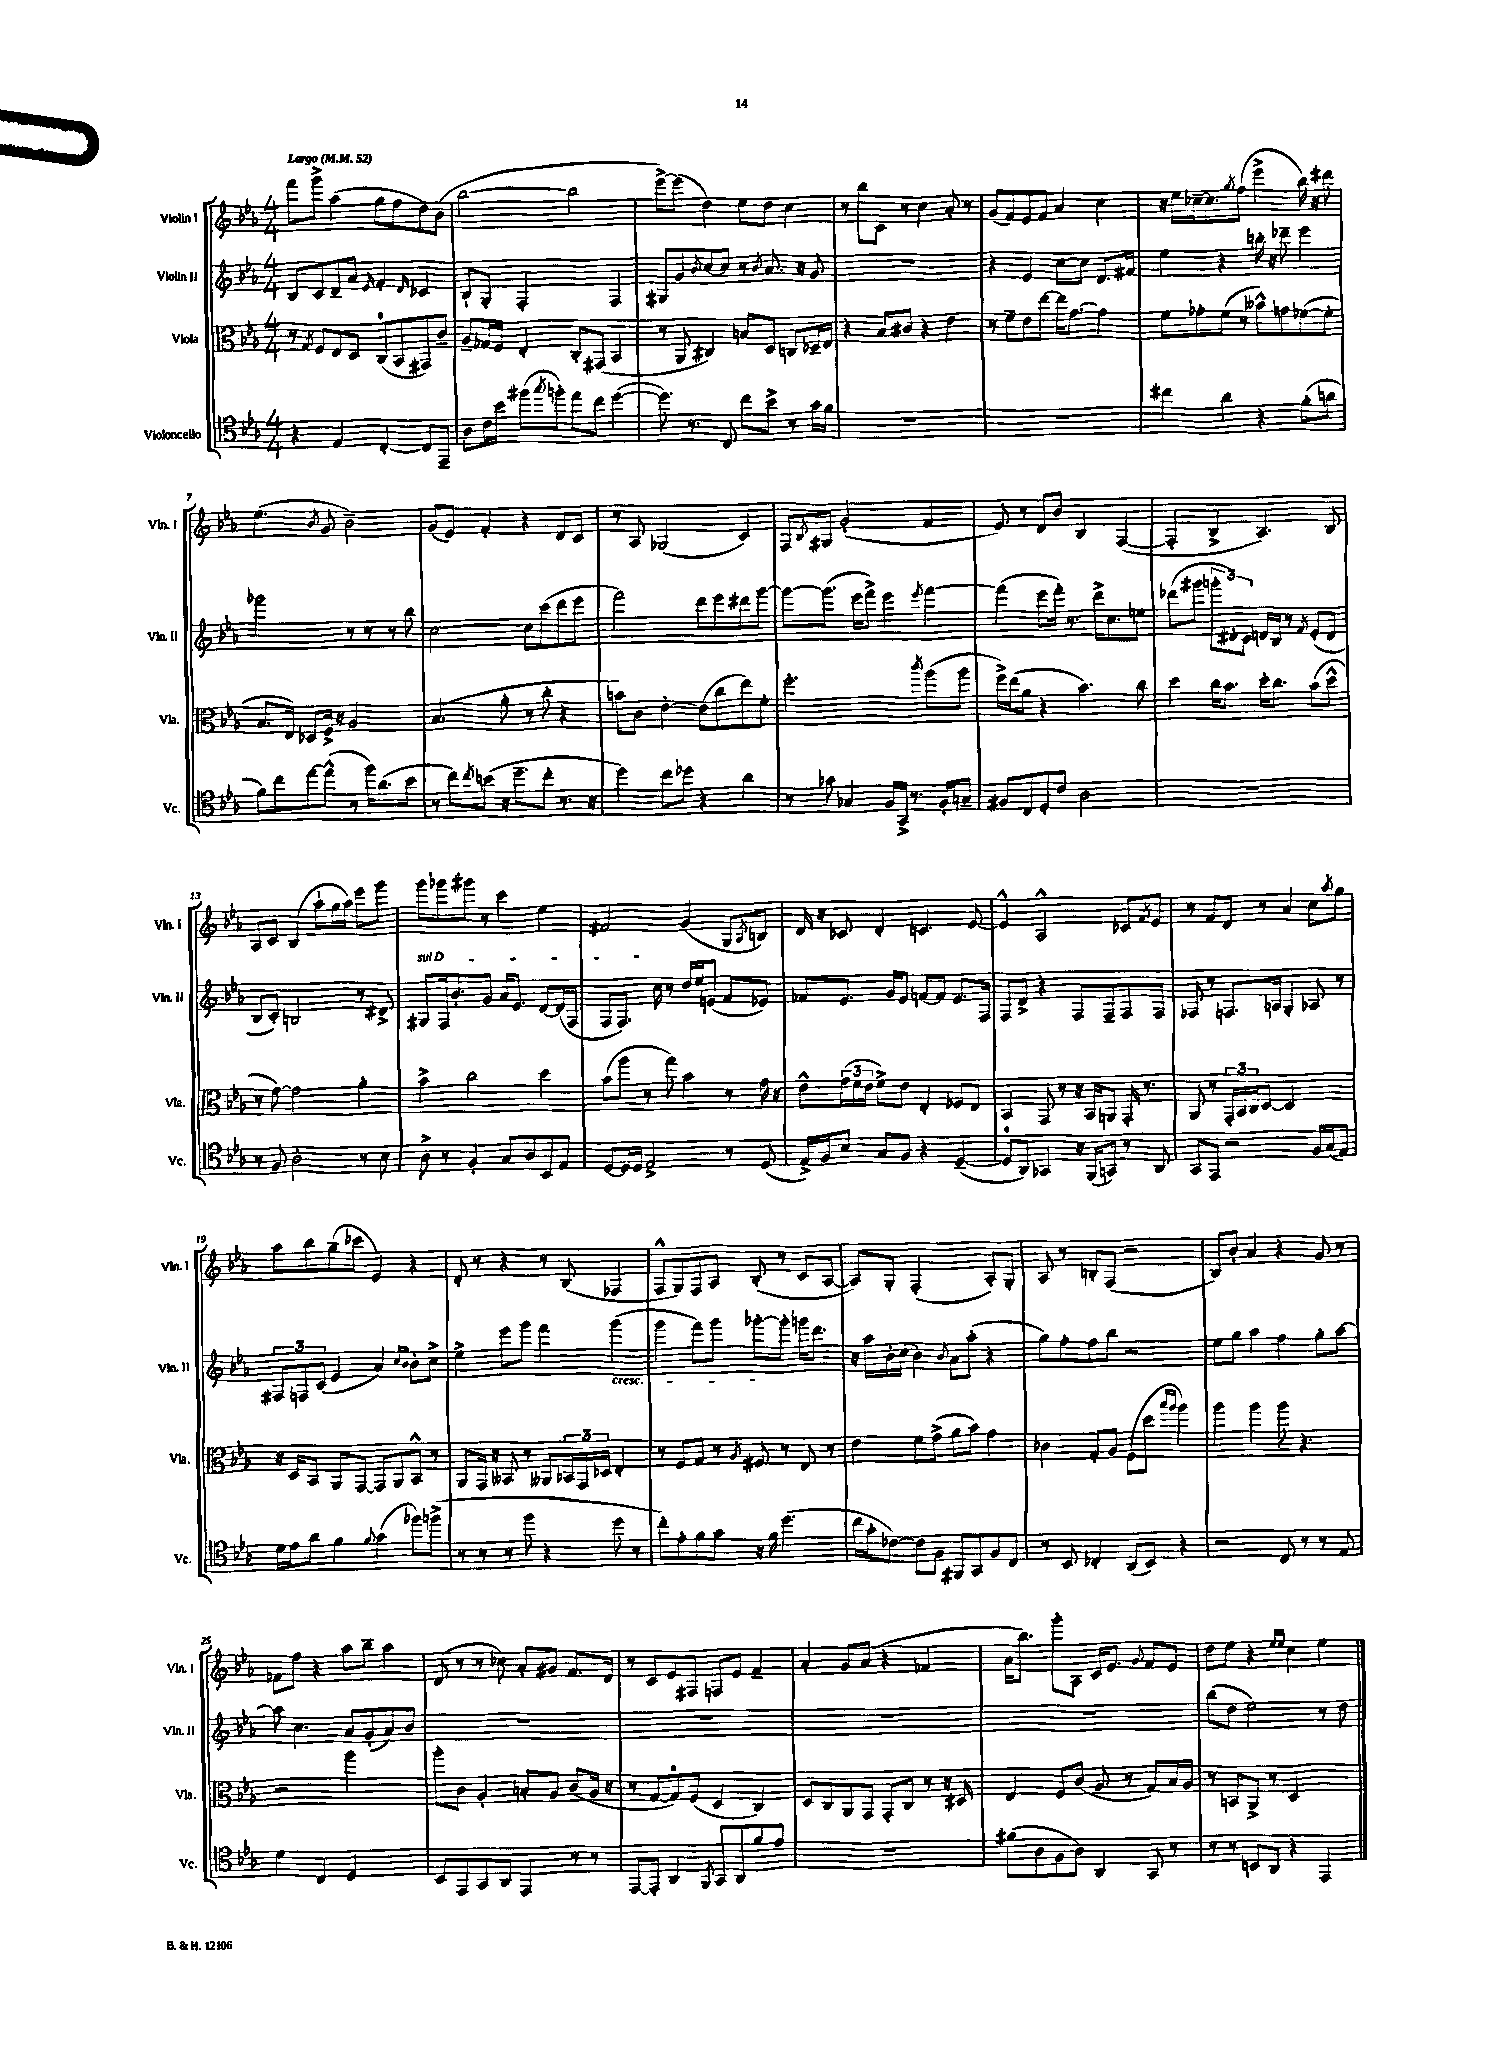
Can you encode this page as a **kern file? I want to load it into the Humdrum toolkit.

**kern	**kern	**kern	**kern
*staff4	*staff3	*staff2	*staff1
*clefC4	*clefC3	*clefG2	*clefG2
*k[b-e-a-]	*k[b-e-a-]	*k[b-e-a-]	*k[b-e-a-]
*M4/4	*M4/4	*M4/4	*M4/4
*MM52	*MM52	*MM52	*MM52
4r	8r	8B-	8fff
.	8qG	.	.
.	8F	8c	8ggg^
4E-	8E-	8d~	(4aa-
.	8D	8a-	.
.	.	16qqe-	.
[4C'	(8C	4f'	8gg
.	8BB-	.	8ff
.	.	16qqd	.
8C]	8GG#)	4c-	8dd)
8EE-~	8c~	.	(8b-
=	=	=	=
8A-	8A-~	8B-`	[2bb-
16c	16G-	8G'	.
16b-	16F	.	.
(8ff#	4E-'	2F'	.
8qgg	.	.	.
8ff')	.	.	.
8ee-	8C'	.	2bb-]
8cc	(8GG#	.	.
([4dd	4BB-	4F	.
=	=	=	=
8.dd])	8r	8G#	[8eee-^)
.	8AA-	8g	(8eee-]
8.r	.	.	.
.	.	8qb-	.
.	4C#)	[8cc	4dd)
8C	.	8cc]	.
8cc	8B	8r	8ee-
.	.	8qb-	.
8b-^	8D	8.a-	8dd
8r	8C	.	4cc
.	.	16r	.
16g	16D-~	8g	.
16f	16E-	.	.
=	=	=	=
1r	4r	1r	8r
.	.	.	8bb-
.	8B-	.	8c
.	8c#	.	8r
.	4r	.	4cc
.	4e-	.	8a-'
.	.	.	8r
=	=	=	=
1r	8r	4r	(8g
.	8f~	.	8f)
.	8e-	4e-	8e-
.	[8ee-	.	8f
.	16ee-]	[8cc	4a-
.	[8.g	.	.
.	.	8cc]	.
.	4g]	8.d	4cc
.	.	16f#	.
=	=	=	=
4cc#	8f	4ee-	16r
.	.	.	16ee-
.	8g-'	.	[16cc-~
.	.	.	8.cc-]
4a-	(8f	4r	.
.	.	.	8qgg
.	8r	.	(8ff
4r	8b--^^)	16bb'	4eee-^
.	.	16r	.
.	8g	8ddd-~	.
(8f'	([8f-	4eee-	16bb-)
.	.	.	16r
8a	8f-']	.	8ddd#
=	=	=	=
8f)	8.B-	2ggg-	(4.ee-
8cc	.	.	.
.	16E-)	.	.
[8ee-	8D-	.	.
.	.	.	8qb-
(8ee-^^]	16F^	.	8g
.	16r	.	.
8r	2A-	8r	2b-~)
16ff)	.	8r	.
(8.a-	.	.	.
.	.	8r	.
8b-	.	8bb-	.
=	=	=	=
8r	(4.B-	[2cc	(8g
8cc)	.	.	8e-)
8qcc	.	.	.
(8b	.	.	4f'
16r	8a-'	.	.
8.dd~	.	.	.
.	8r	8cc]	4r
8cc'	8cc'	(8ccc	.
8.r	4r	8ddd	8d
.	.	8eee-	8c
16r	.	.	.
=	=	=	=
4dd)	8b)	2fff)	8r
.	8c	.	8A-
8cc	[4e-'	.	(2G-
8dd-	.	.	.
4r	(8e-]	8ddd	.
.	8cc	8eee-	.
4a-	8ee-)	8ddd#	4c)
.	8f'	[8ggg	.
=	=	=	=
8r	2.ff'	8ggg_	8F
.	.	.	8qB-
8g-	.	(8.ggg]	8G#
4G-	.	.	(2g'
.	.	16eee-	.
.	.	8fff^)	.
16F	.	4eee-	.
16GG^	.	.	.
8.r	.	.	.
.	8qccc	8qeee-	.
.	(8aa-	[4fff	4f
16F'	.	.	.
8G~	8aa-	.	.
=	=	=	=
8F#	16ff^)	(4fff]	8e-)
.	(16ee-	.	.
8C	8a-	.	8r
8D'	4r	8eee-	8d
8c	.	16fff')	8b-
.	.	8.r	.
2A-	4.b-)	.	4B-
.	.	16ddd^	.
.	.	8.cc	.
.	.	.	([4F
.	8cc	8ee	.
=	=	=	=
1r	4dd	(8ddd-	4F']
.	.	8ggg#	.
.	16cc	12ggg'	4B-^
.	8.b-	.	.
.	.	12d#')	.
.	.	12c	.
.	16dd'	16d	4.A-)
.	8.cc	16B-	.
.	.	8r	.
.	.	8qf	.
.	(8b-	(8e-'	.
.	8dd^^	8d	8B-
=	=	=	=
8r	8r	8B-	8A-
8F	[8g)	8c')	8c
2A-'	2g]	2B	(4B-
.	.	.	8aa-`
.	.	.	16gg
.	.	.	16aa-)
8r	4a-'	8r	8eee-
8B-	.	8d#^	8ggg
=	=	=	=
8A-^	4b-^	8G#	8ggg
8r	.	16F	8ggg-
.	.	8.b-'	.
4F'	2cc	.	8ggg#
.	.	8g	8r
8G	.	16a-	4ccc
.	.	8.e-	.
8A-	.	.	.
8BB-	4dd	[8d	4ee-
8E-	.	(16d]	.
.	.	16F	.
=	=	=	=
[8D	(8b-	8F	2f#
16D]	8aa-	8.F)	.
16D	.	.	.
2E-^	8r	.	.
.	.	16cc	.
.	8gg)	8r	.
.	4b-	16dd	(4g
.	.	16ee-	.
.	.	(8e	.
8r	8r	8f	8G
.	.	.	8qA-
(8D	16g	8e-)	8B)
.	16r	.	.
=	=	=	=
16E-^)	8e-^^	8f-	16d
16F	.	.	16r
8B-	(24g	8.e-	8c-
.	24f	.	.
.	24e-	.	.
8G	8f^)	.	4d'
.	.	16g	.
8F	8e-	8e-	.
4r	4E-'	[8f	4.c
.	.	8f]	.
([4D~	8F-	8.e-	.
.	8E-	.	[8e-
.	.	16F	.
=	=	=	=
8D]	4BB-	8F	4e-^^]
8AA-)	.	8d^	.
4GG-	8GG	4r	2A-^^
.	8r	.	.
16r	16r	8F	.
(16FF	16BB-	.	.
8GG)	8AA	8F~	.
8r	16GG'	8F	8c-
.	8.r	.	.
.	.	.	8qf
8AA-	.	8F	8e-
=	=	=	=
8GG	8AA-	8F-	8r
8EE-	8r	8r	8f
2r	24GG'	8.F	8d
.	24BB-	.	.
.	24C	.	.
.	[8D	.	8r
.	.	16A	.
.	2D]	4G'	4a-
16F	.	8A-	8cc
(16G	.	.	.
.	.	.	8qaa-
8E-)	.	8r	8gg
=	=	=	=
16d	16r	12F#	8aa-
16e-	16D	.	.
.	.	12F	.
8a-	8BB-	.	8bb-
.	.	(12c	.
4f	8AA-	4e-	(8gg~
.	[8GG	.	8ccc-
8qqf	.	.	.
(4g	8GG]	4a-)	4e-)
.	8AA-	.	.
.	.	16qqcc	.
.	.	16qqb-	.
8ff-)	8BB-^^	8b-'	4r
(8ff^	8r	8cc^	.
=	=	=	=
8r	8AA-	4ee-^	8d'
8r	16GG	.	8r
.	16r	.	.
8r	8BB--	8eee-	4r
8ff	8r	8ggg	.
4r	8AA--	4fff	8r
.	24BB-	.	(8B-
.	24GG	.	.
.	24D-	.	.
8dd	4E-'	(4ggg	4F-
8r	.	.	.
=	=	=	=
8cc')	8r	4ggg	8F^^
8e-'	8F	.	8G)
8f	8G	8fff)	8F
8g	8r	8ggg	8A-
.	8qA-	.	.
16r	8F#	[8ggg-'	(8B-'
16f	.	.	.
(4.dd	8r	8ggg-']	8r
.	8E-	16ggg	8c
.	.	8.ddd	.
.	8r	.	[8A-
=	=	=	=
16cc	4e-	16r	8A-])
16g'	.	16aa-	.
[8c-)	.	16b-'	8G'
.	.	(16cc	.
8c-]	8f	4b-)	(2F'
8F	(8g^	.	.
.	.	8qb-	.
8FF#	8a-	8a-	.
8GG	8b-)	(8aa-'	.
8F	4g	4r	8A-')
8C	.	.	8G'
=	=	=	=
8r	4c-	8gg)	8A-
8BB-	.	8ff'	8r
4C-'	8G'	8ff	8B'
.	8A-	8bb-	(8F
(8AA-	(8F	2r	2r
8BB-)	8dd	.	.
.	16qqbb-	.	.
.	16qqaa-	.	.
4r	4aa-)	.	.
=	=	=	=
2r	4aa-	8ee-	8B-)
.	.	8gg	8b-'
.	4aa-	4aa-	4a-
8C	8aa-	4ff	4r
8r	4.r	.	.
8r	.	8gg'	8g
8E-	.	[8aa-	8r
=	=	=	=
4d	2r	8aa-]	8f-
.	.	4.cc	8ff
4C	.	.	4r
2D	2aa-	8a-	8aa-
.	.	(8g'	8bb-~
.	.	8a-)	4aa-
.	.	8b-	.
=	=	=	=
8BB-	8aa-'	1r	(8d
8EE-	8c	.	8r
8GG	4A-'	.	8r
8AA-	.	.	8cc-)
4EE-	8B'	.	8a-'
.	8A-	.	8g#
8r	(8c	.	8.f
8r	16A-	.	.
.	16r	.	16d
=	=	=	=
[8EE-	8r	1r	8r
8EE-']	[8G	.	8c
4AA-	8G])	.	8e-
.	(8F	.	8F#
8qFF	.	.	.
8GG	4D	.	8F
8AA-	.	.	8e-
8f	4C)	.	4f~
8e-	.	.	.
=	=	=	=
1r	8D	1r	4a-'
.	8C	.	.
.	8AA-	.	8g
.	8GG	.	(8a-
.	8GG'	.	4r
.	8C	.	.
.	8r	.	4f-
.	16r	.	.
.	16D#	.	.
=	=	=	=
(8f#	4E-	1r	16a-
.	.	.	8.bb-)
8A-	.	.	.
8F	8F	.	8ggg'
8A-)	(8c	.	8A-
4AA-	8A-	.	16c
.	.	.	8.e-
.	8r	.	.
.	.	.	8qqg
8GG	8G)	.	8f
8r	16B-	.	8e-
.	16A-	.	.
=	=	=	=
8r	8r	(8bb-	8dd
8r	8BB	8dd	8ee-
8BB	8AA-^	2ee-)	4r
8AA-	8r	.	.
.	.	.	16qqee-
.	.	.	16qqee-
4r	2D	.	4cc
4EE-	.	8r	4ee-
.	.	8dd	.
==	==	==	==
*-	*-	*-	*-
